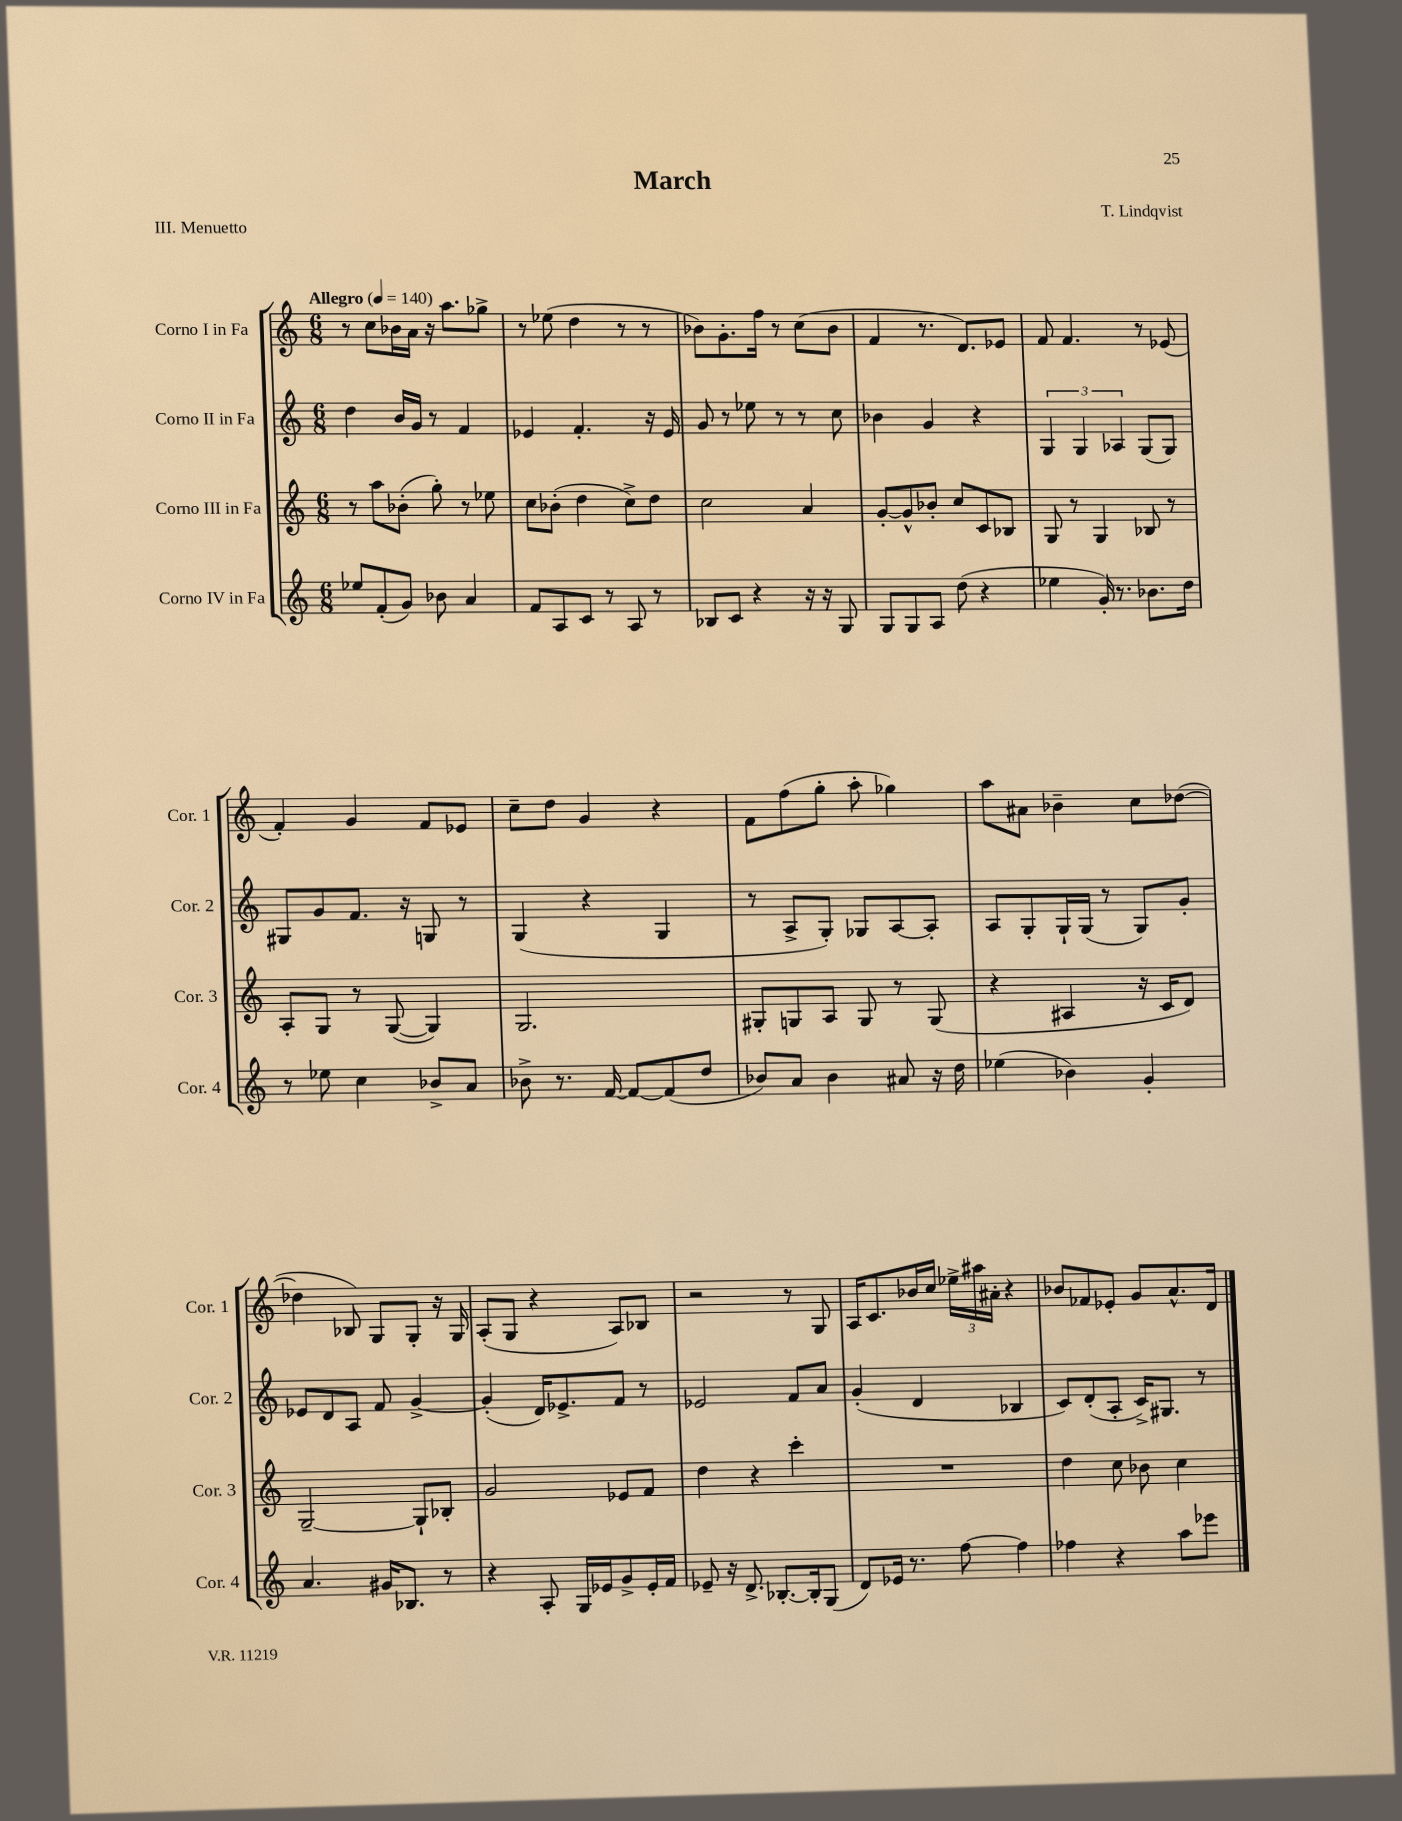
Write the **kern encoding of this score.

**kern	**kern	**kern	**kern
*part4	*part3	*part2	*part1
*staff4	*staff3	*staff2	*staff1
*I"Corno IV in Fa	*I"Corno III in Fa	*I"Corno II in Fa	*I"Corno I in Fa
*I'Cor. 4	*I'Cor. 3	*I'Cor. 2	*I'Cor. 1
*clefG2	*clefG2	*clefG2	*clefG2
*k[]	*k[]	*k[]	*k[]
*M6/8	*M6/8	*M6/8	*M6/8
*MM140	*MM140	*MM140	*MM140
=1	=1	=1	=1
!	!	!	!LO:TX:a:B:t=Allegro
8ee-X/L	8r	4dd\	8r
(8f'/	8aa\L	.	8cc\L
8g/J)	(8b-X'\J	16b/LL	16b-X\L
.	.	16g/JJ	16a\JJ
8b-X\	8gg'\)	8r	16r
.	.	.	8.aa\L
4a/	8r	4f/	.
.	8ee-X\	.	8gg-X^\J
=2	=2	=2	=2
8f/L	8cc\L	4e-X/	8r
8A/	(8b-X'\J	.	(8ee-X\
8c/J	4dd\	4.f'/	4dd\
8r	.	.	.
8A/	8cc^\L)	.	8r
8r	8dd\J	16r	8r
.	.	16e-/	.
=3	=3	=3	=3
8B-X/L	2cc\	8g/	8b-X\L)
8c/J	.	8r	8.g'\
4r	.	8ee-X\	.
.	.	.	16ff\Jk
.	.	8r	8r
16r	4a/	8r	(8cc\L
16r	.	.	.
8G/	.	8cc\	8b-\J
=4	=4	=4	=4
8G/L	[8g'/L	4b-X\	4f/
8G/	8g^^/]	.	.
8A/J	8b-X'/J	4g/	8.r
(8dd\	8cc/L	.	.
.	.	.	8.d/L)
4r	8c/	4r	.
.	8B-X/J	.	8e-X/J
=5	=5	=5	=5
4ee-X\	8G/	6G/	8f/
.	8r	.	4.f/
.	.	6G/	.
16g'/)	4G/	.	.
8.r	.	.	.
.	.	6A-X/	.
8.b-X\L	8B-X/	(8G/L	8r
.	8r	8G/J)	(8e-X/
16dd\Jk	.	.	.
!!LO:LB:g=z
=6	=6	=6	=6
8r	8A'/L	8G#X/L	4f'/)
8ee-X\	8G/J	8g/	.
4cc\	8r	8.f/J	4g/
.	([8G/	.	.
.	.	16r	.
8b-X^/L	4G/])	8Gn/	8f/L
8a/J	.	8r	8e-X/J
=7	=7	=7	=7
8b-X^\	2.G/	(4G/	8cc~\L
8.r	.	.	8dd\J
.	.	4r	4g/
[16f/	.	.	.
8f/L_	.	.	.
(8f/]	.	4G/	4r
8dd/J	.	.	.
=8	=8	=8	=8
8b-X/L)	8G#X'/L	8r	8f\L
8a/J	8Gn/	8A^/L	(8ff\
4b-\	8A/J	8G'/J)	8gg'\J
.	8G/	8G-X/L	8aa'\
8a#X/	8r	[8A/	4gg-X\)
16r	(8G/	8A'/J]	.
16dd\	.	.	.
=9	=9	=9	=9
(4ee-X\	4r	8A/L	8aa\L
.	.	8G'/	8a#X\J
4b-X\)	4A#X/	16G`/L	4b-X~\
.	.	(16G/JJ	.
.	.	8r	.
4g'/	16r	8G/L)	8cc\L
.	16c/KL	.	.
.	8d/J)	8g'/J	([8dd-X\J
!!LO:LB:g=z
=10	=10	=10	=10
4.a/	[2G~/	8e-X/L	4dd-X\]
.	.	8d/	.
.	.	8A/J	8B-X/)
16g#X/KL	.	8f/	8G/L
8.B-X/J	.	.	.
.	8G`/L]	[4g^/	8G'/J
8r	8B-X'/J	.	16r
.	.	.	16G/
=11	=11	=11	=11
4r	2g/	(4g'/]	(8A'/L
.	.	.	8G/J
8A'/	.	16d/KL)	4r
.	.	8.e-X^/	.
16G/LL	.	.	.
16e-X/J	.	.	.
8g^/	8e-X/L	8f/J	8A/L)
16e-'/L	8f/J	8r	8B-X/J
16f/JJ	.	.	.
=12	=12	=12	=12
8e-X~/	4dd\	2e-X/	2r
16r	.	.	.
8.d^/	.	.	.
.	4r	.	.
[8.B-X'/L	.	.	.
.	4ccc'\	8f/L	8r
16B-'/k]	.	.	.
(8G/J	.	8a/J	8G/
=13	=13	=13	=13
8d/L)	2.r	(4g'/	16A/KL
.	.	.	8.c/
16e-X/Jk	.	.	.
8.r	.	.	.
.	.	4d/	16b-X/L
.	.	.	16cc/JJ
[8ff\	.	.	24ee-X^\LL
.	.	.	24aa#X\
.	.	.	24a#X'\JJ
4ff\]	.	4B-X/	4r
=14	=14	=14	=14
4ff-X\	4dd\	8c/L)	8b-X/L
.	.	(8d'/	8f-X/
4r	8cc\	8A'/J	8e-X'/J
.	8b-X\	16c^/KL)	8g/L
.	.	8.G#X/J	.
8aa\L	4cc\	.	8.a^^/
8eee-X\J	.	8r	.
.	.	.	16d/Jk
==	==	==	==
*-	*-	*-	*-
